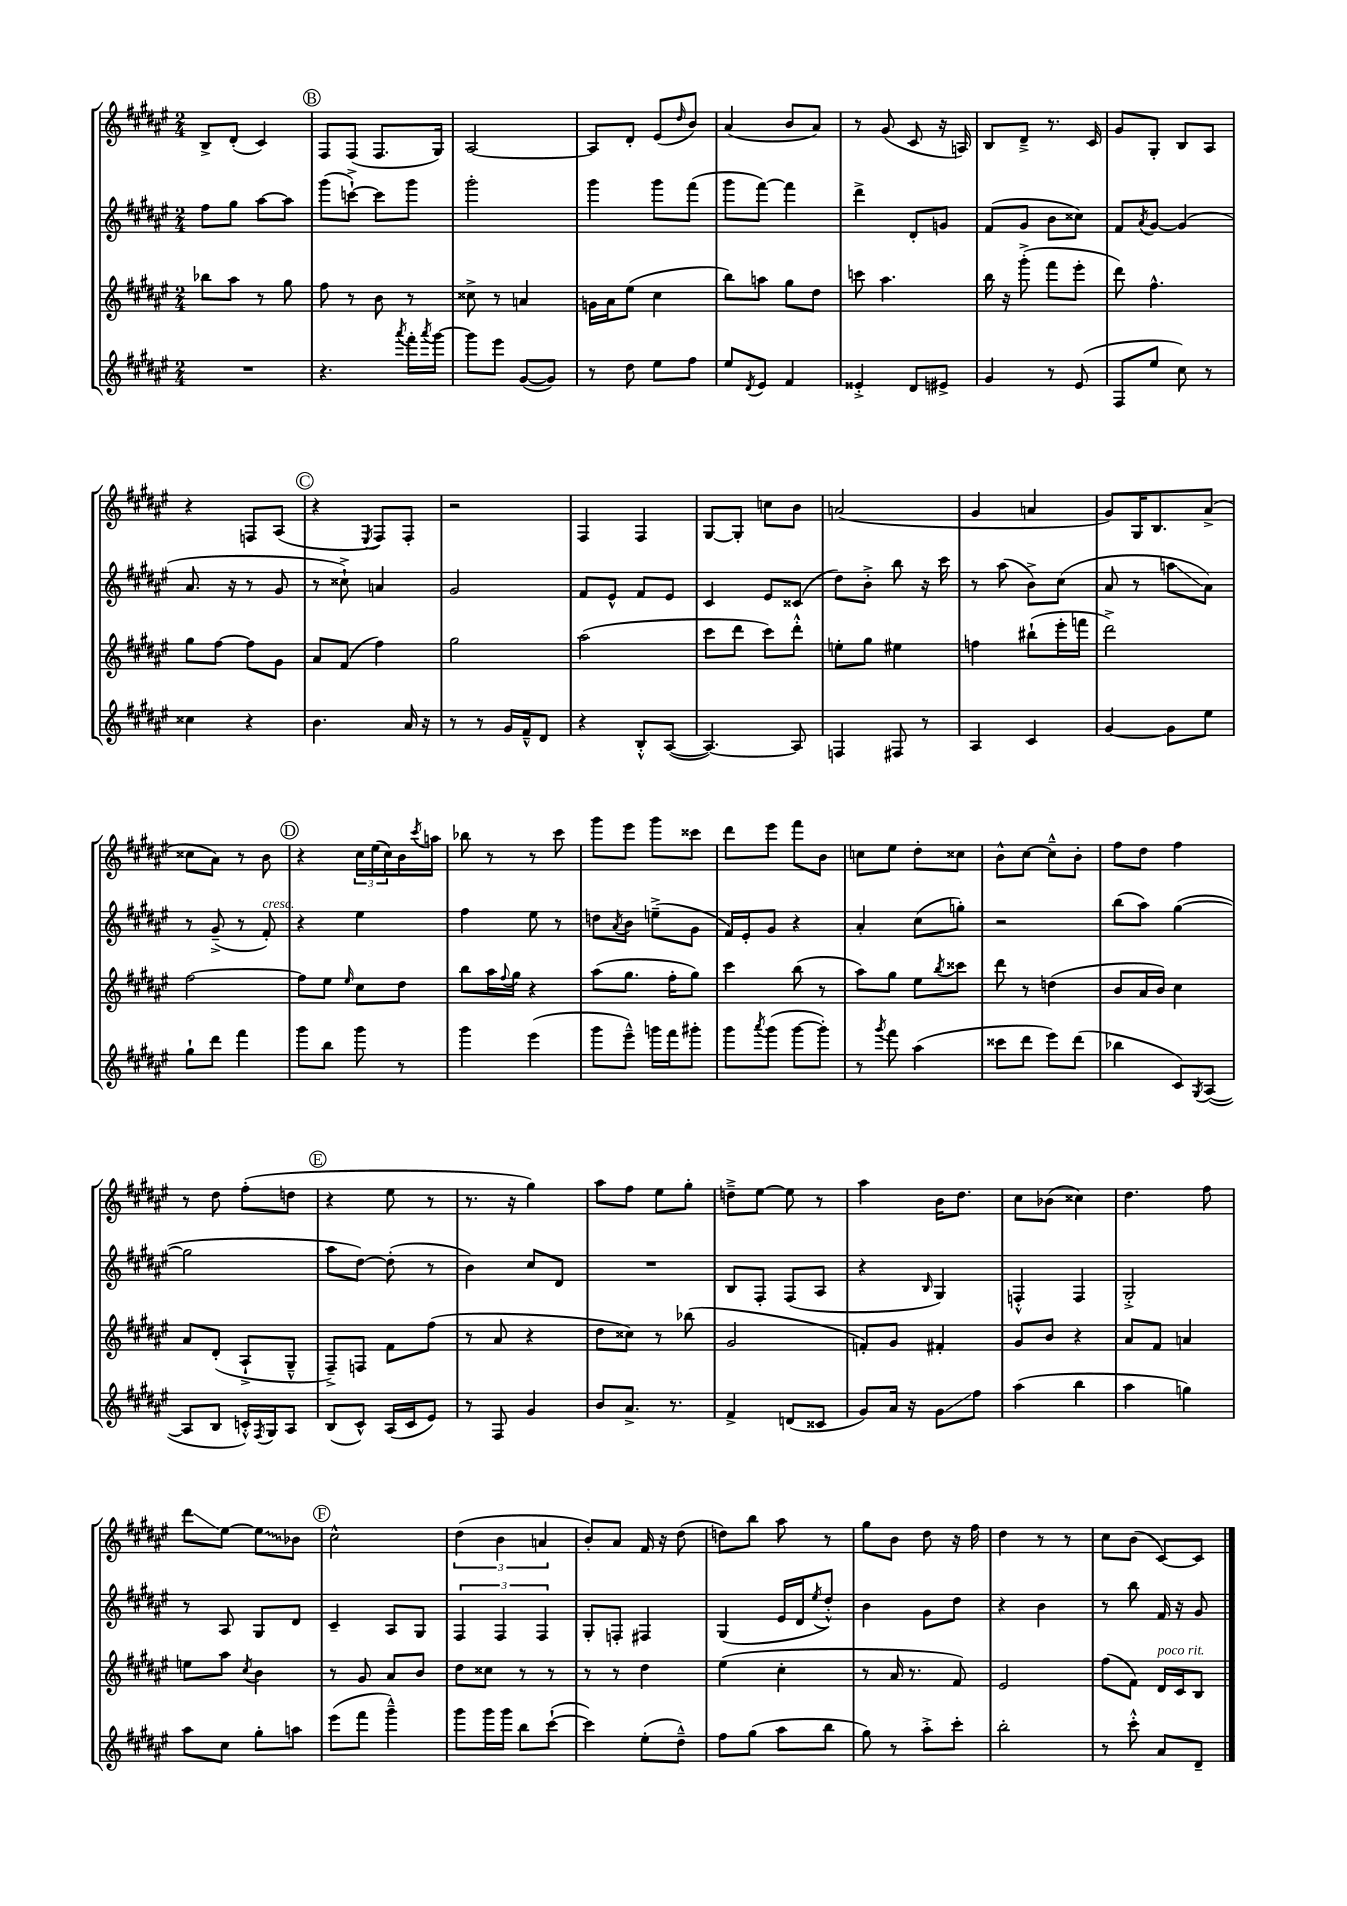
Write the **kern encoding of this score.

**kern	**kern	**kern	**kern
*staff4	*staff3	*staff2	*staff1
*clefG2	*clefG2	*clefG2	*clefG2
*k[f#c#g#d#a#e#]	*k[f#c#g#d#a#e#]	*k[f#c#g#d#a#e#]	*k[f#c#g#d#a#e#]
*M2/4	*M2/4	*M2/4	*M2/4
2r	8bb-\L	8ff#\L	8B^/L
.	8aa#\J	8gg#\J	(8d#'/J
.	8r	[8aa#\L	4c#/)
.	8gg#\	8aa#\]J	.
=	=	=	=
4.r	8ff#\	(8ggg#\L	8F#/L
.	8r	[8ccc`^\J)	(8F#/J
.	8b\	8ccc\]L	8.F#/L
8qaaa#/	.	.	.
16fff#'\LL	8r	8ggg#\J	.
8qaaa#/	.	.	.
[16ggg#\JJ	.	.	16G#/Jk)
=	=	=	=
8ggg#\]L	8cc##^\	2ggg#'\	[2A#/
8eee#\J	8r	.	.
([8g#/L	4a/	.	.
8g#/]J)	.	.	.
=	=	=	=
8r	16g\LL	4ggg#\	8A#/]L
.	16a#\J	.	.
8dd#\	(8ee#\J	.	8d#'/J
8ee#\L	4cc#\	8ggg#\L	(8e#/L
.	.	.	16qqdd#/
8ff#\J	.	(8fff#\J	8b/J)
=	=	=	=
8ee#/L	8bb\L)	8ggg#\L	(4a#/
8qd#/	.	.	.
8e#/J	8aa\J	[8fff#\J)	.
4f#/	8gg#\L	4fff#\]	8b/L
.	8dd#\J	.	8a#/J)
=	=	=	=
4e##'^/	8ccc\	4ddd#^\	8r
.	4.aa#\	.	(8g#/
8d#/L	.	8d#'/L	8c#/
8e#^/J	.	8g/J	16r
.	.	.	16A/)
=	=	=	=
4g#/	16bb\	(8f#/L	8B/L
.	16r	.	.
.	(8ggg#'^\	8g#/J	8d#~^/J
8r	8fff#\L	8b\L	8.r
(8e#/	8eee#'\J	8cc##\J)	.
.	.	.	16c#/
=	=	=	=
8F#/L	8ddd#\)	8f#/L	8g#/L
.	.	8qa#/	.
8ee#/J	4.ff#^^\	[8g#/J	8G#'/J
8cc#\)	.	(4g#/]	8B/L
8r	.	.	8A#/J
=	=	=	=
4cc##\	8gg#\L	8.a#/	4r
.	[8ff#\J	.	.
.	.	16r	.
4r	8ff#\]L	8r	8F/L
.	8g#\J	8g#/	(8A#/J
=	=	=	=
4.b\	8a#/L	8r	4r
.	(8f#/J	8cc##`^\)	.
.	.	.	8qE#/
.	4ff#\)	4a/	8F#/L)
16a#/	.	.	8F#'/J
16r	.	.	.
=	=	=	=
8r	2gg#\	2g#/	2r
8r	.	.	.
16g#/LL	.	.	.
16f#~^^/J	.	.	.
8d#/J	.	.	.
=	=	=	=
4r	(2aa#\	8f#/L	4F#/
.	.	8e#^^/J	.
8B'^^/L	.	8f#/L	4F#/
([8A#/J	.	8e#/J	.
=	=	=	=
4.A#/_)	8ccc#\L	4c#/	[8G#/L
.	8ddd#\J	.	8G#'/]J
.	8ccc#\L)	8e#/L	8cc\L
8A#/]	8ddd#'^^\J	(8c##/J	8b\J
=	=	=	=
4F/	8ee'\L	8dd#\L)	(2a/
.	8gg#\J	8b'^\J	.
8F#/	4ee#\	8bb\	.
8r	.	16r	.
.	.	16ccc#\	.
=	=	=	=
4A#/	4ff\	8r	4g#/
.	.	(8aa#\	.
4c#/	(8bb#`\L	8b^\L)	4a/
.	16eee#'\L	(8cc#\J	.
.	16fff\JJ	.	.
=	=	=	=
[4g#/	2ddd#^\)	8a#/	8g#/L)
.	.	8r	16G#/K
.	.	.	8.B/
8g#\]L	.	8aa\L	.
8ee#\J	.	8a#\J)	(8a#^/J
=	=	=	=
8gg#`\L	[2ff#\	8r	8cc##\L
8ddd#\J	.	(8g#~^/	8a#\J)
4fff#\	.	8r	8r
.	.	8f#'/)	8b\
=	=	=	=
8ggg#\L	8ff#\]L	4r	4r
8bb\J	8ee#\J	.	.
.	16qqee#/	.	.
8ggg#\	8cc#\L	4ee#\	24cc#\LL
.	.	.	(24ee#\
.	.	.	24cc#\)
8r	8dd#\J	.	16b\
.	.	.	8qccc#/
.	.	.	16aa\JJ
=	=	=	=
4ggg#\	8bb\L	4ff#\	8bb-\
.	16aa#\L	.	8r
.	8qqff#/	.	.
.	16gg#\JJ	.	.
(4eee#\	4r	8ee#\	8r
.	.	8r	8ccc#\
=	=	=	=
8ggg#\L	(8aa#\L	8dd\L	8ggg#\L
.	.	8qa#/	.
8eee#~^^\J)	8.gg#\J	8b\J	8eee#\J
16ggg\LL	.	(8ee~^\L	8ggg#\L
16fff#\J	16ff#'\LK	.	.
8ggg#'\J	8gg#\J)	8g#\J	8ccc##\J
=	=	=	=
8ggg#\L	4ccc#\	16f#/LL)	8ddd#\L
.	.	16e#'/J	.
8qaaa#/	.	.	.
(8ggg#\J	.	8g#/J	8eee#\J
[8ggg#\L	(8bb\	4r	8fff#\L
8ggg#'\]J)	8r	.	8b\J
=	=	=	=
8r	8aa#\L)	4a#'/	8cc\L
8qggg#/	.	.	.
8fff#\	8gg#\J	.	8ee#\J
(4aa#\	8ee#\L	(8cc#\L	8dd#'\L
.	8qbb/	.	.
.	8ccc##\J	8gg'\J)	8cc##\J
=	=	=	=
8ccc##\L	8ddd#\	2r	8b^^\L
8ddd#\J	8r	.	[8cc#\J
8eee#\L)	(4dd\	.	8cc#~^^\]L
(8ddd#\J	.	.	8b'\J
=	=	=	=
4bb-\	8b/L	(8bb\L	8ff#\L
.	16a#/L	8aa#\J)	8dd#\J
.	16b/JJ)	.	.
8c#/L)	4cc#\	([4gg#\	4ff#\
8qG#/	.	.	.
([8A#/J	.	.	.
=	=	=	=
8A#/]L	8a#/L	2gg#\]	8r
8B/J	(8d#'/J	.	8dd#\
16c'^^/LL)	8A#`^/L	.	(8ff#'\L
8qF#/	.	.	.
16G#/J	.	.	.
8A#/J	8G#~^^/J	.	8dd\J
=	=	=	=
(8B/L	8F#~^/L)	8aa#\L	4r
8c#^^/J)	8F/J	[8dd#\J)	.
(16A#/LL	8f#\L	(8dd#'\]	8ee#\
16c#/J	.	.	.
8e#/J)	(8ff#\J	8r	8r
=	=	=	=
8r	8r	4b\)	8.r
8F#/	8a#/	.	.
.	.	.	16r
4g#/	4r	8cc#/L	4gg#\)
.	.	8d#/J	.
=	=	=	=
8b/L	8dd#\L	2r	8aa#\L
8.a#^/J	8cc##\J)	.	8ff#\J
.	8r	.	8ee#\L
8.r	.	.	.
.	(8bb-\	.	8gg#'\J
=	=	=	=
4f#^/	2g#/	8B/L	8dd~^\L
.	.	8F#'/J	[8ee#\J
(8d/L	.	(8F#/L	8ee#\]
8c##/J	.	8A#/J	8r
=	=	=	=
8g#/L)	8f'/L)	4r	4aa#\
16a#/Jk	8g#/J	.	.
16r	.	.	.
.	.	16qqB/	.
8g#\L	4f#'/	4G#/)	16b\LK
.	.	.	8.dd#\J
8ff#\J	.	.	.
=	=	=	=
(4aa#\	8g#/L	4F'^^/	8cc#\L
.	8b/J	.	(8b-\J
4bb\	4r	4F/	4cc##\)
=	=	=	=
4aa#\	8a#/L	2G#'^/	4.dd#\
.	8f#/J	.	.
4gg\)	4a/	.	.
.	.	.	8ff#\
=	=	=	=
8aa#\L	8ee\L	8r	8ddd#\L
8cc#\J	8aa#\J	8A#/	[8ee#\J
.	8qcc#/	.	.
8gg#'\L	4b\	8G#/L	8ee#\]L
8aa\J	.	8d#/J	8b-\J
=	=	=	=
(8eee#\L	8r	4c#~/	2cc#^^\
8fff#\J	8g#/	.	.
4ggg#~^^\)	8a#/L	8A#/L	.
.	8b/J	8G#/J	.
=	=	=	=
8ggg#\L	8dd#\L	6F#/	(6dd#\
16ggg#\L	8cc##\J	.	.
.	.	6F#/	6b\
16ggg#\JJ	.	.	.
8bb\L	8r	.	.
.	.	6F#/	6a/
([8ccc#`\J	8r	.	.
=	=	=	=
4ccc#\])	8r	8G#'/L	8b'/L)
.	8r	8F'/J	8a#/J
(8ee#'\L	4dd#\	4F#/	16f#/
.	.	.	16r
8dd#~^^\J)	.	.	(8dd#\
=	=	=	=
8ff#\L	(4ee#\	(4G#/	8dd\L)
(8gg#\J	.	.	8bb\J
8aa#\L	4cc#'\	16e#/LL	8aa#\
.	.	16d#/J	.
.	.	8qee#/	.
8bb\J	.	8dd#'^^/J)	8r
=	=	=	=
8gg#\)	8r	4b\	8gg#\L
8r	16a#/	.	8b\J
.	8.r	.	.
8aa#'^\L	.	8g#\L	8dd#\
8ccc#'\J	8f#/)	8dd#\J	16r
.	.	.	16ff#\
=	=	=	=
2bb'\	2e#/	4r	4dd#\
.	.	4b\	8r
.	.	.	8r
=	=	=	=
8r	(8ff#\L	8r	8cc#\L
8ccc#'^^\	8f#\J)	8bb\	(8b\J
8a#/L	16d#/LL	16f#/	[8c#/L)
.	16c#/J	16r	.
8d#~/J	8B/J	8g#/	8c#/]J
==	==	==	==
*-	*-	*-	*-
